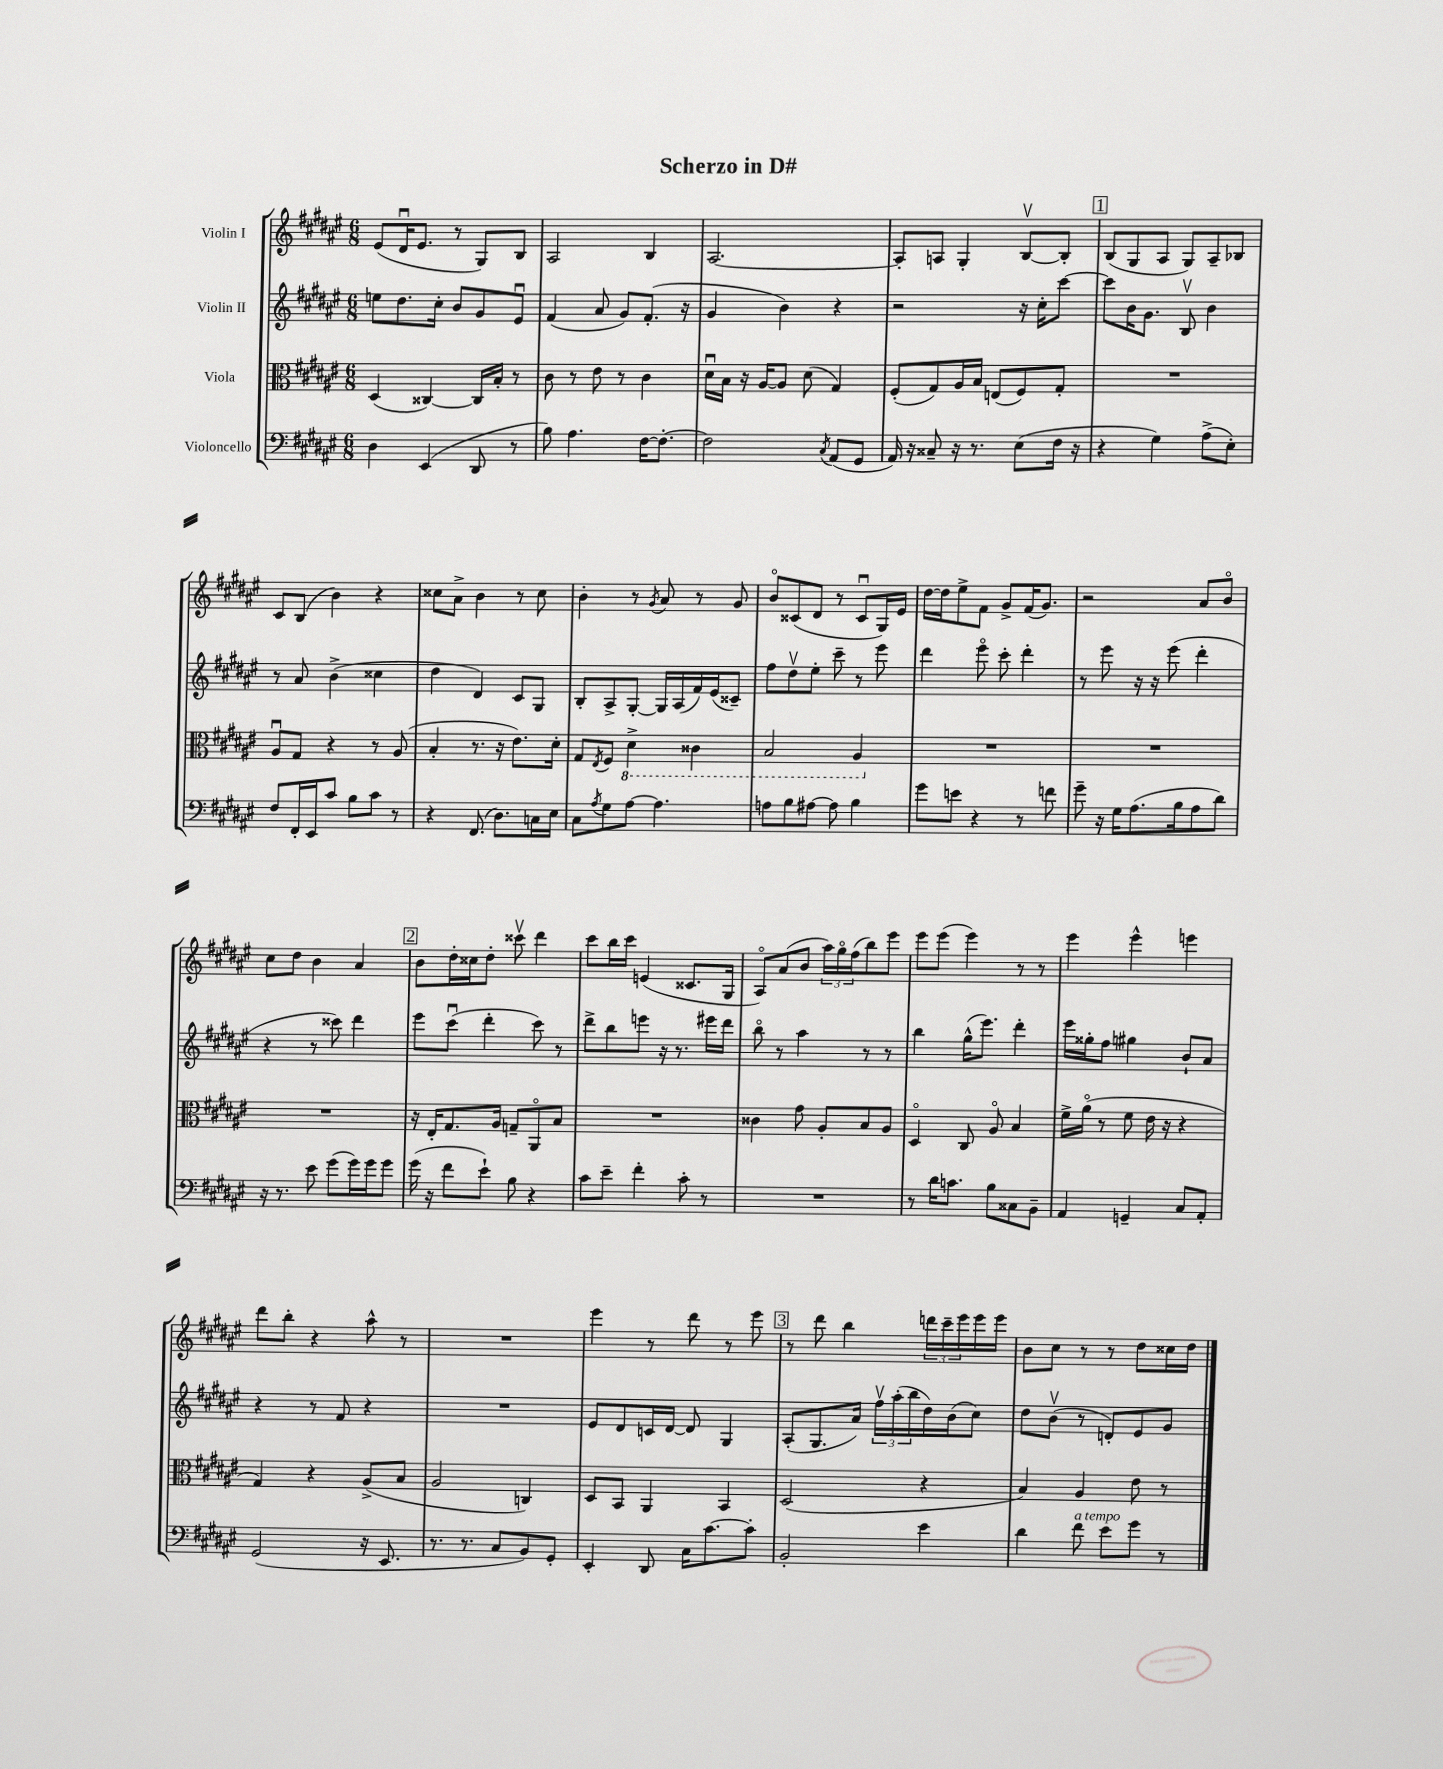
\header { title = "Scherzo in D#" }
<<
\new StaffGroup <<
\new Staff = "s0" \with { instrumentName = "Violin I" } {
    \clef treble \key fis \major \numericTimeSignature \time 6/8
    eis'8( dis'16\downbow eis'8. r8 gis8) b8 |
    ais2 b4 |
    ais2.~ |
    ais8-. a8 gis4-. b8~\upbow b8-. |
    \mark \markup { \box "1" } b8( gis8 ais8 gis8) ais8-- bes8 |
    cis'8 b8( b'4) r4 |
    cisis''8 ais'8-> b'4 r8 cisis''8 |
    b'4-. r8 \acciaccatura { gis'8 } ais'8 r8 gis'8 |
    b'8\flageolet cisis'8( dis'8 r8 cisis'8\downbow gis16) eis'16 |
    dis''16~ dis''16 eis''8-> fis'8 gis'8-> fis'16( gis'8.) |
    r2 ais'8 b'8\flageolet |
    cis''8 dis''8 b'4 ais'4 |
    \mark \markup { \box "2" } b'8 dis''16-. cisis''16 dis''8-. cisis'''8\upbow dis'''4 |
    cis'''8 b''16 cis'''16 e'4( cisis'8. gis16 |
    ais8\flageolet) ais'8( b'8 \tuplet 3/2 { ais''16) gis''16\flageolet fis''16( } b''8) eis'''8 |
    eis'''8 eis'''8( eis'''4) r8 r8 |
    eis'''4 eis'''4-^ e'''4 |
    dis'''8 b''8-. r4 ais''8-^ r8 |
    R2. |
    eis'''4 r8 dis'''8 r8 eis'''8 |
    \mark \markup { \box "3" } r8 dis'''8 b''4 \tuplet 3/2 { d'''16 cis'''16-- eis'''16 } eis'''16 eis'''16 |
    b'8 cis''8 r8 r8 dis''8 cisis''16 dis''16 \bar "|." |
}
\new Staff = "s1" \with { instrumentName = "Violin II" } {
    \clef treble \key fis \major \numericTimeSignature \time 6/8
    e''8 dis''8. cis''16-. b'8 gis'8 eis'8\downbow |
    fis'4( ais'8 gis'8) fis'8.-.( r16 |
    gis'4 b'4) r4 |
    r2 r16 cis''16-. cis'''8~ |
    \mark \markup { \box "1" } cis'''8 b'16 gis'8. b8\upbow b'4 |
    r8 ais'8 b'4->( cisis''4 |
    dis''4 dis'4) cis'8 gis8 |
    b8-. ais8-> gis8~-. gis16 ais16( fis'16) eis'16( cisis'8--) |
    fis''8 dis''8\upbow eis''8-. cis'''8-- r8 eis'''8 |
    dis'''4 eis'''8\flageolet cis'''8-. dis'''4-. |
    r8 eis'''8 r16 r16 eis'''8( dis'''4-. |
    r4 r8 cisis'''8) dis'''4 |
    \mark \markup { \box "2" } eis'''8 cis'''8\downbow( dis'''4-. cis'''8) r8 |
    dis'''8-> b''8 e'''8 r16 r8. eis'''16 dis'''16 |
    b''8\flageolet r8 ais''4 r8 r8 |
    b''4 gis''16-^( eis'''8.) dis'''4-. |
    eis'''16 gisis''16-. fis''8 gis''4 b'8-! ais'8 |
    r4 r8 fis'8 r4 |
    R2. |
    eis'8 dis'8 c'16 dis'16~ dis'8 gis4 |
    \mark \markup { \box "3" } ais8-.( gis8. ais'16) \tuplet 3/2 { fis''16\upbow ais''16-.( b''16 } dis''16) b'16( cis''8) |
    dis''8 b'8\upbow( r8 d'8-.) eis'8 gis'8 \bar "|." |
}
\new Staff = "s2" \with { instrumentName = "Viola" } {
    \clef alto \key fis \major \numericTimeSignature \time 6/8
    dis4( cisis4~) cisis16 b16-. r8 |
    cis'8 r8 eis'8 r8 cis'4 |
    dis'16\downbow b16 r16 ais16~ ais8 dis'8( gis4) |
    fis8-.( gis8) ais16 b16 e8( fis8) gis8-. |
    \mark \markup { \box "1" } R2. |
    ais8\downbow gis8 r4 r8 ais8( |
    b4-. r8. r16 eis'8.) dis'16-. |
    gis8 \acciaccatura { eis8 } fis8 \ottava #-1 dis4-> cisis4 |
    b,2 ais,4 \ottava #0 |
    R2. |
    R2. |
    R2. |
    \mark \markup { \box "2" } r16 eis16-. gis8. ais16 g8-- ais,8\flageolet b8 |
    R2. |
    cisis'4 gis'8 ais8-. b8 ais8 |
    dis4\flageolet cis8 ais8\flageolet b4 |
    fis'16-> ais'16\flageolet( r8 fis'8 eis'16 r16 r4 |
    gis4) r4 ais8->( b8 |
    ais2 c4) |
    dis8 b,8 ais,4 b,4 |
    \mark \markup { \box "3" } dis2( r4 |
    b4) ais4 eis'8 r8 \bar "|." |
}
\new Staff = "s3" \with { instrumentName = "Violoncello" } {
    \clef bass \key fis \major \numericTimeSignature \time 6/8
    dis4 eis,4( dis,8 r8 |
    b8) ais4. fis16~ fis8.~-. |
    fis2 \acciaccatura { cis8 } ais,8( gis,8 |
    ais,16) r16 cisis8-- r16 r8. eis8( fis16 r16 |
    \mark \markup { \box "1" } r4 gis4) ais8->( eis8-.) |
    fis8 fis,16-. eis,16 cis'8 b8 cis'8 r8 |
    r4 fis,8.( dis8.) c16 eis16 |
    cis8 \acciaccatura { ais8 } gis8 ais8~ ais4. |
    a8 b8 ais8~ ais8 b4 |
    gis'8 e'8 r4 r8 f'8 |
    gis'8-- r16 gis16 ais8.( b16 ais8 dis'8) |
    r16 r8. eis'8 gis'8( gis'16) gis'16 gis'8 |
    \mark \markup { \box "2" } gis'16( r16 fis'8 eis'8-!) b8 r4 |
    cis'8 eis'8-- fis'4-. cis'8-. r8 |
    R2. |
    r8 dis'16 c'8. b8 cisis8 b,8-- |
    ais,4 g,4-- cis8 ais,8-. |
    gis,2( r16 eis,8. |
    r8. r8. cis8 b,8) gis,8-. |
    eis,4-. dis,8 cis16 cis'8.~ cis'8-. |
    \mark \markup { \box "3" } b,2-. eis'4 |
    dis'4 fis'8^\markup { \italic "a tempo" } eis'8 gis'8 r8 \bar "|." |
}
>>
>>
\layout { \context { \Score \remove "Bar_number_engraver" } }
